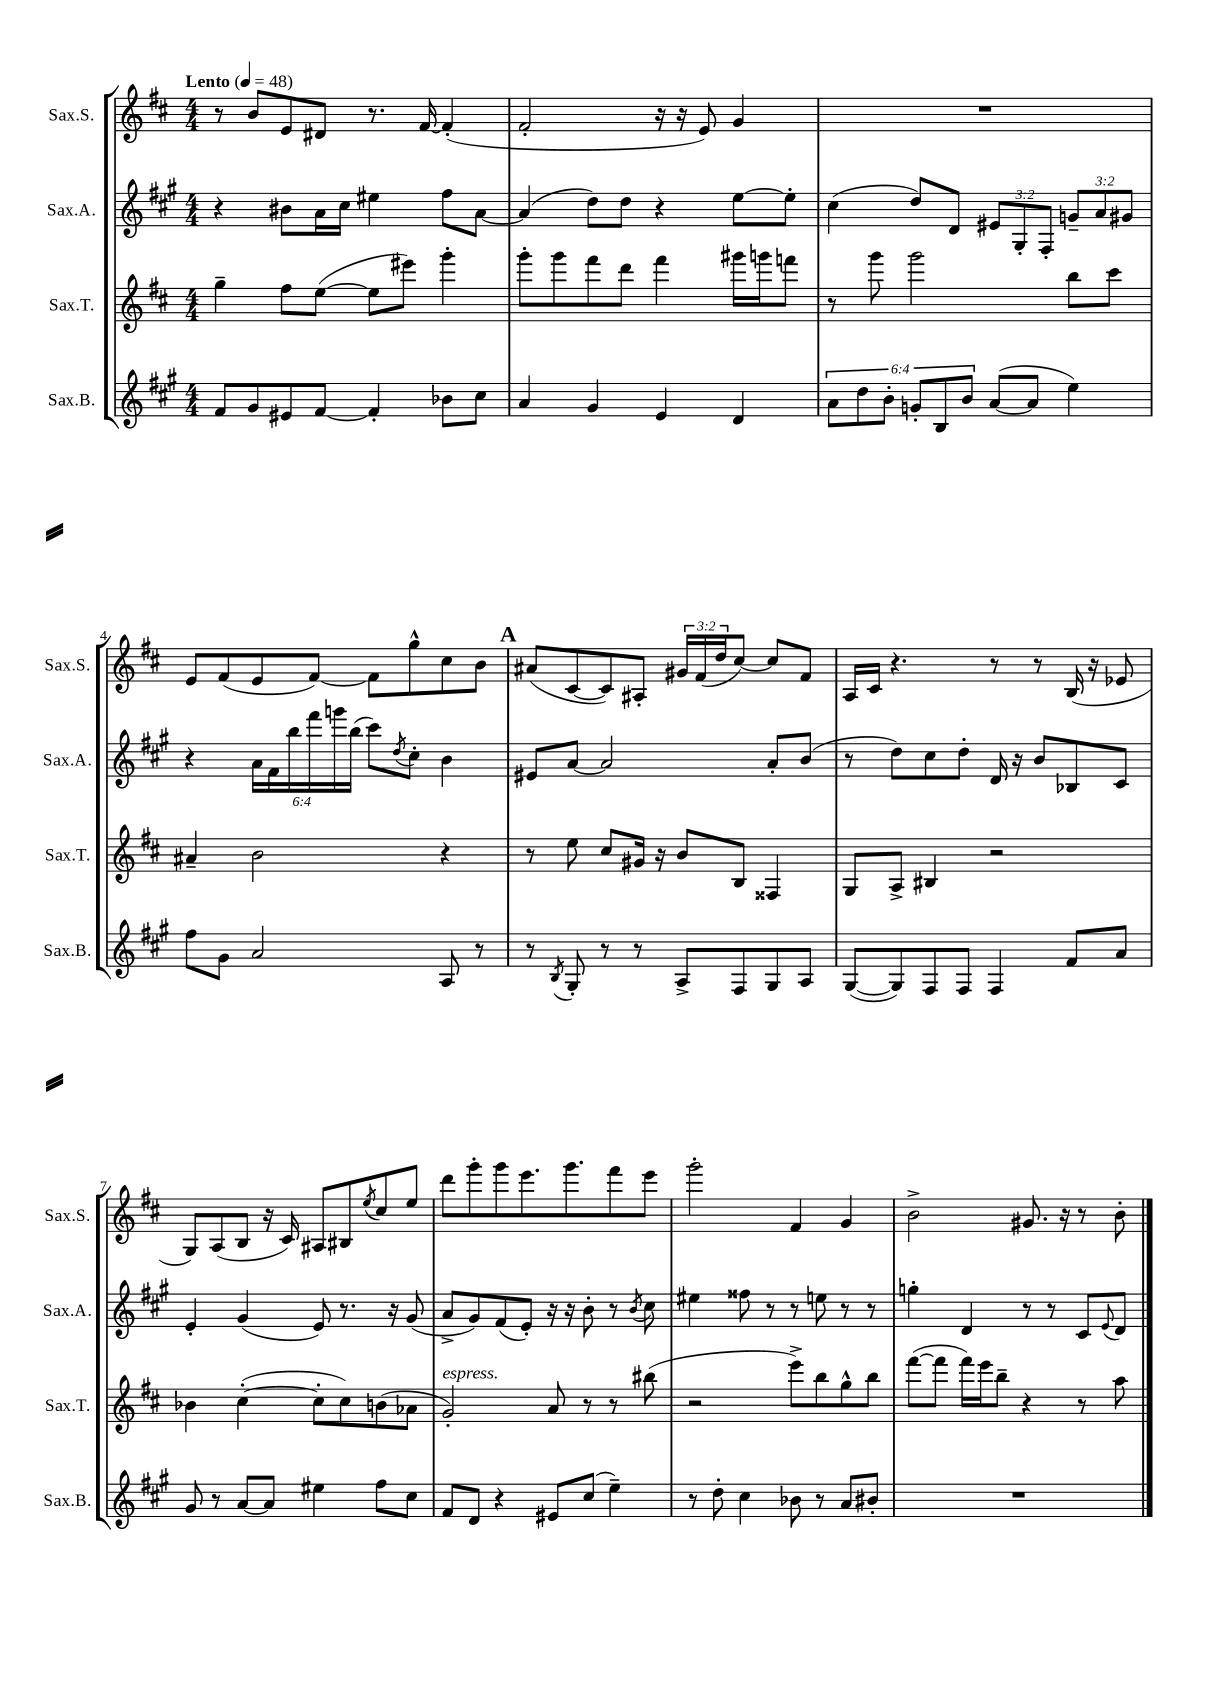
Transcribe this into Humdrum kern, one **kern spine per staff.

**kern	**kern	**kern	**kern
*part4	*part3	*part2	*part1
*staff4	*staff3	*staff2	*staff1
*I"Sax.B.	*I"Sax.T.	*I"Sax.A.	*I"Sax.S.
*I'Sax.B.	*I'Sax.T.	*I'Sax.A.	*I'Sax.S.
*clefG2	*clefG2	*clefG2	*clefG2
*k[f#c#g#]	*k[f#c#]	*k[f#c#g#]	*k[f#c#]
*M4/4	*M4/4	*M4/4	*M4/4
*MM48	*MM48	*MM48	*MM48
=1	=1	=1	=1
!	!	!	!LO:TX:a:B:t=Lento
8f#/L	4gg~\	4r	8r
8g#/	.	.	8b/L
8e#X/	8ff#\L	8b#X\L	8e/
[8f#/J	([8ee\J	16a\L	8d#X/J
.	.	16cc#\JJ	.
4f#'/]	8ee\L]	4ee#X\	8.r
.	8eee#X\J)	.	.
.	.	.	[16f#/
8b-X\L	4ggg'\	8ff#\L	(4f#'/]
8cc#\J	.	[8a\J	.
=2	=2	=2	=2
4a/	8ggg'\L	(4a/]	2f#'/
.	8ggg\	.	.
4g#/	8fff#\	8dd\L)	.
.	8ddd\J	8dd\J	.
4e/	4fff#\	4r	16r
.	.	.	16r
.	.	.	8e/)
4d/	16ggg#X\LL	[8ee\L	4g/
.	16gggn\J	.	.
.	8fffn\J	8ee'\J]	.
=3	=3	=3	=3
12a\L	8r	(4cc#\	1r
12dd\	.	.	.
.	8ggg\	.	.
12b'\J	.	.	.
12gn'/L	2ggg\	8dd/L)	.
12B/	.	.	.
.	.	8d/J	.
12b/J	.	.	.
([8a/L	.	12e#X/L	.
.	.	12G#'/	.
8a/J]	.	.	.
.	.	12F#'/J	.
4ee\)	8bb\L	12gn~/L	.
.	.	12a/	.
.	8ccc#\J	.	.
.	.	12g#X/J	.
!!LO:LB:g=z
=4	=4	=4	=4
8ff#\L	4a#X~/	4r	8e/L
8g#\J	.	.	(8f#/
2a/	2b\	24a\LL	8e/
.	.	24f#\	.
.	.	24bb\	.
.	.	24fff#\	[8f#/J)
.	.	24gggn\	.
.	.	(24bb\JJ	.
.	.	8ccc#\L)	8f#\L]
.	.	8qdd/	.
.	.	8cc#'\J	8gg^^\
8A/	4r	4b\	8cc#\
8r	.	.	8b\J
!!LO:REH:place=s1:t=A
=5	=5	=5	=5
8r	8r	8e#X/L	(8a#X/L
8qB/	.	.	.
8G#'/	8ee\	[8a/J	[8c#/
8r	8cc#/L	2a/]	8c#/])
8r	16g#X/Jk	.	8A#X'/J
.	16r	.	.
8A^/L	8b/L	.	24g#X/LL
.	.	.	(24f#/
.	.	.	24dd/J
8F#/	8B/J	.	[8cc#/J)
8G#/	4F##X/	8a'/L	8cc#/L]
8A/J	.	(8b/J	8f#/J
=6	=6	=6	=6
([8G#/L	8G/L	8r	16A/LL
.	.	.	16c#/JJ
8G#/])	8A^/J	8dd\L)	4.r
8F#/	4B#X/	8cc#\	.
8F#/J	.	8dd'\J	.
4F#/	2r	16d/	8r
.	.	16r	.
.	.	8b/L	8r
8f#/L	.	8B-X/	(16B/
.	.	.	16r
8a/J	.	8c#/J	8e-X/
!!LO:LB:g=z
=7	=7	=7	=7
8g#/	4b-X\	4e'/	8G/L)
8r	.	.	(8A/
[8a/L	([4cc#'\	(4g#/	8B/J
8a/J]	.	.	16r
.	.	.	16c#/)
4ee#X\	8cc#'\L]	8e/)	8A#X/L
.	8cc#\)	8.r	8B#X/
.	.	.	8qee/
8ff#\L	(8bn\	.	8cc#/
.	.	16r	.
8cc#\J	8a-X\J	(8g#/	8ee/J
=8	=8	=8	=8
!	!LO:TX:a:i:t=espress.	!	!
8f#/L	2g'/)	8a^/L	8ddd\L
8d/J	.	8g#/)	8ggg'\
4r	.	(8f#/	8ggg\
.	.	8e'/J)	8.eee\
8e#X/L	8a/	16r	.
.	.	16r	8.ggg\
(8cc#/J	8r	8b'\	.
4ee~\)	8r	8r	8fff#\
.	.	8qb/	.
.	(8bb#X\	8cc#\	8eee\J
=9	=9	=9	=9
8r	2r	4ee#X\	2ggg'\
8dd'\	.	.	.
4cc#\	.	8ff##X\	.
.	.	8r	.
8b-X\	8eee^\L)	8r	4f#/
8r	8bb\	8een\	.
8a/L	8gg^^\	8r	4g/
8b#X'/J	8bb\J	8r	.
=10	=10	=10	=10
1r	([8fff#\L	4ggn'\	2b^\
.	8fff#\J]	.	.
.	16fff#\LL)	4d/	.
.	16eee\J	.	.
.	8bb~\J	.	.
.	4r	8r	8.g#X/
.	.	8r	.
.	.	.	16r
.	8r	8c#/L	8r
.	.	8qqe/	.
.	8aa\	8d/J	8b'\
==	==	==	==
*-	*-	*-	*-
